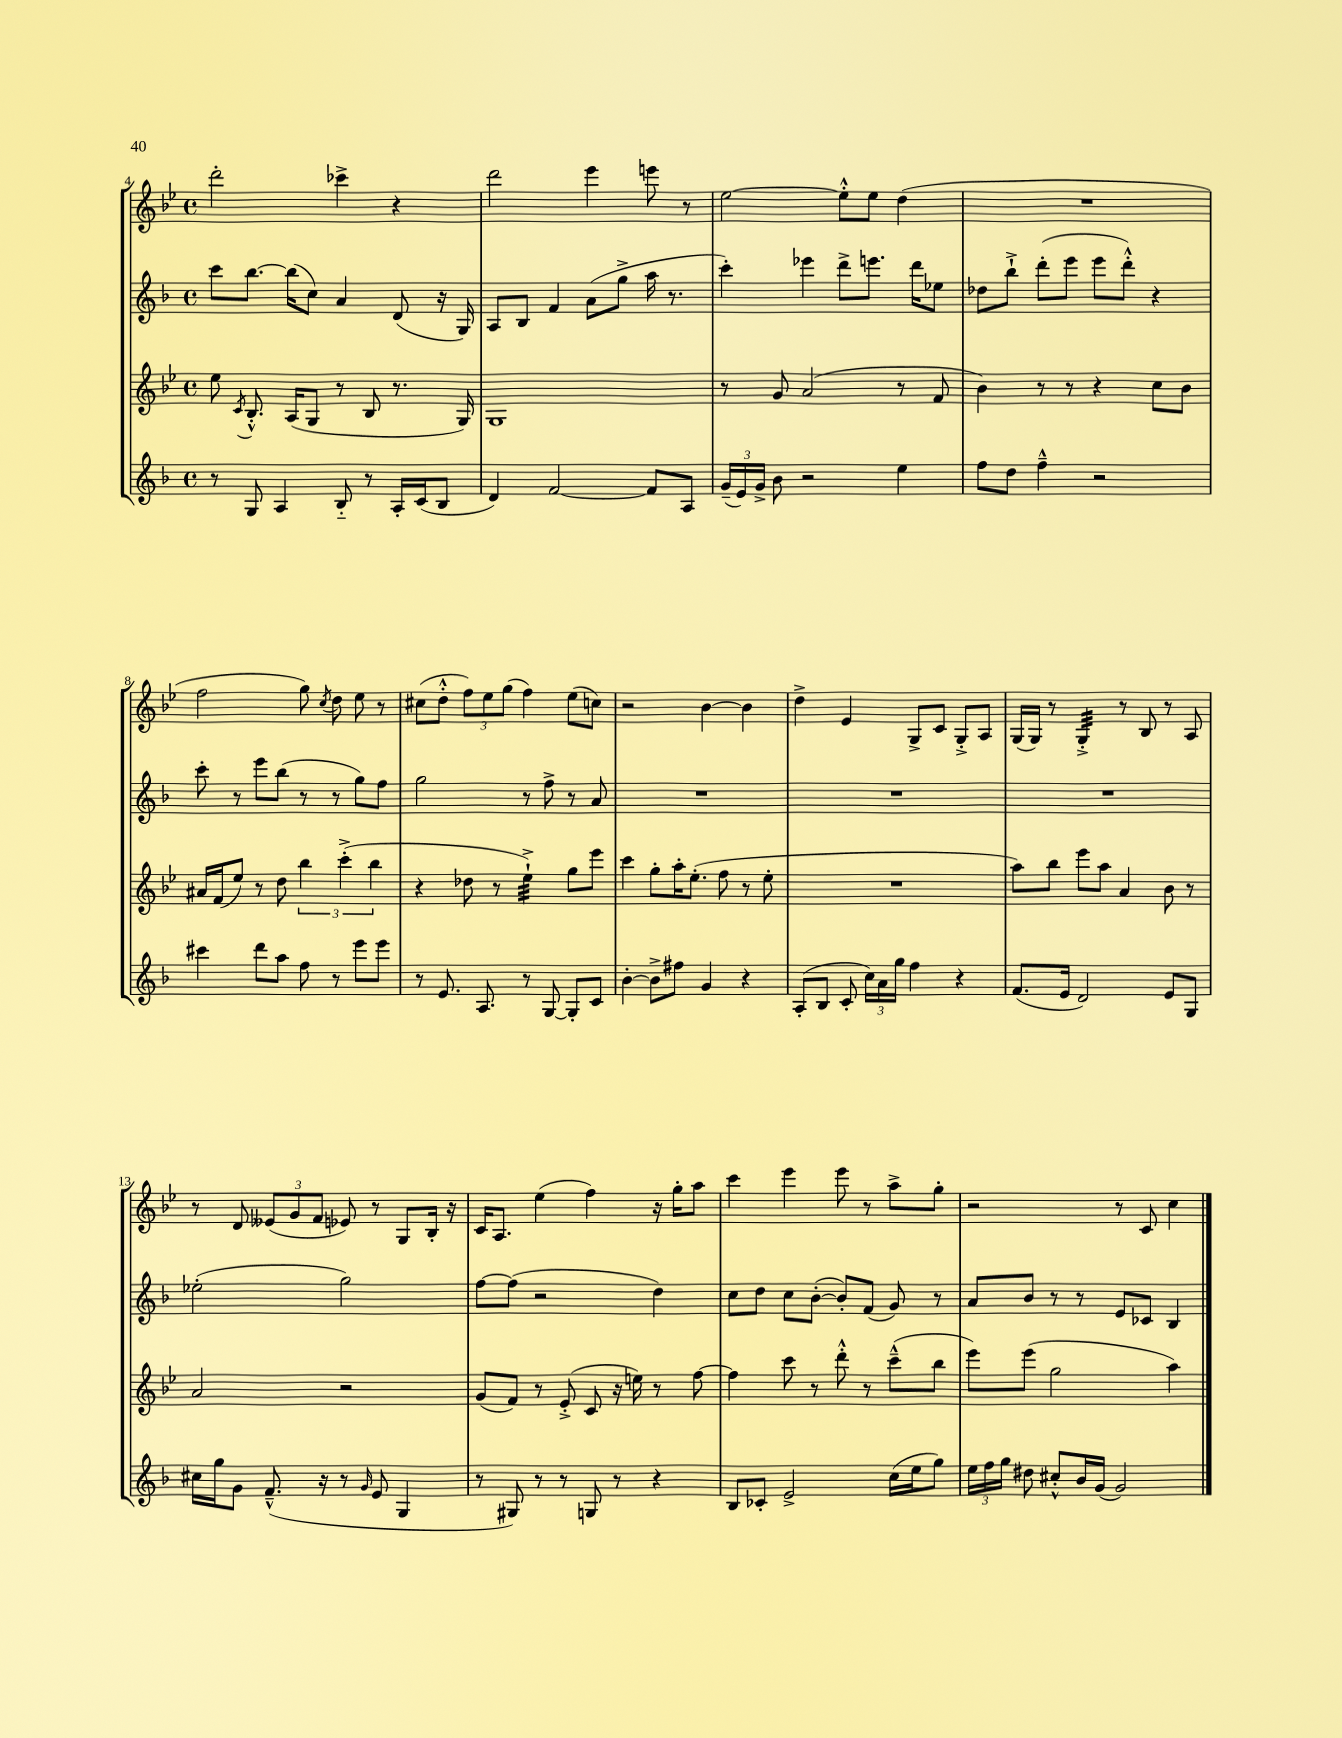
<<
\new StaffGroup <<
\new Staff = "s0" {
    \clef treble \key bes \major \defaultTimeSignature \time 4/4
    \autoBeamOff d'''2-. ces'''4-> r4 |
    d'''2 ees'''4 e'''8 r8 |
    ees''2~ ees''8[-.-^ ees''8] d''4( |
    R1 |
    f''2 g''8) \acciaccatura { c''8 } d''8 ees''8 r8 |
    cis''8[( d''8]-.-^ \tuplet 3/2 { f''8[) ees''8 g''8]( } f''4) ees''8[( c''8]) |
    r2 bes'4~ bes'4 |
    d''4-> ees'4 g8[-> c'8] g8[-.-> a8] |
    g16[( g16]) r8 g4:32-.-> r8 bes8 r8 a8 |
    r8 d'8 \tuplet 3/2 { eeses'8[( g'8 f'8] } ees'8) r8 g8[ bes16]-. r16 |
    c'16[ a8.] ees''4( f''4) r16 g''16[-. a''8] |
    c'''4 ees'''4 ees'''8 r8 a''8[-> g''8]-. |
    r2 r8 c'8 c''4 \bar "|." |
}
\new Staff = "s1" {
    \clef treble \key f \major \defaultTimeSignature \time 4/4
    \autoBeamOff c'''8[ bes''8.]~ bes''16[( c''8]) a'4 d'8( r16 g16) |
    a8[ bes8] f'4 a'8[( g''8]-> a''16 r8. |
    c'''4-.) ees'''4 d'''8[-> e'''8.] d'''16[ ees''8] |
    des''8[ bes''8]-!-> d'''8[-.( e'''8] e'''8[ d'''8]-.-^) r4 |
    c'''8-. r8 e'''8[ bes''8]( r8 r8 g''8[) f''8] |
    g''2 r8 f''8-> r8 a'8 |
    R1 |
    R1 |
    R1 |
    ees''2-.( g''2) |
    f''8[~ f''8]( r2 d''4) |
    c''8[ d''8] c''8[ bes'8]~-.( bes'8[-.) f'8]( g'8) r8 |
    a'8[ bes'8] r8 r8 e'8[ ces'8] bes4 \bar "|." |
}
\new Staff = "s2" {
    \clef treble \key bes \major \defaultTimeSignature \time 4/4
    \autoBeamOff ees''8 \acciaccatura { c'8 } bes8.-.-^ a16[( g8] r8 bes8 r8. g16) |
    g1 |
    r8 g'8 a'2( r8 f'8 |
    bes'4) r8 r8 r4 c''8[ bes'8] |
    ais'16[ f'16( ees''8]) r8 d''8 \tuplet 3/2 { bes''4 c'''4-.->( bes''4 } |
    r4 des''8 r8 ees''4:32-!->) g''8[ ees'''8] |
    c'''4 g''8[-. a''16-. ees''8.]-.( f''8 r8 ees''8-. |
    R1 |
    a''8[) bes''8] ees'''8[ a''8] a'4 bes'8 r8 |
    a'2 r2 |
    g'8[( f'8]) r8 ees'8-.->( c'8 r16 e''16) r8 f''8~ |
    f''4 c'''8 r8 d'''8-.-^ r8 c'''8[---^( bes''8] |
    ees'''8[) ees'''8]( g''2 a''4) \bar "|." |
}
\new Staff = "s3" {
    \clef treble \key f \major \defaultTimeSignature \time 4/4
    \autoBeamOff r8 g8 a4 bes8-_ r8 a16[-. c'16( bes8] |
    d'4) f'2~ f'8[ a8] |
    \tuplet 3/2 { g'16[--( e'16) g'16]-> } bes'8 r2 e''4 |
    f''8[ d''8] f''4---^ r2 |
    cis'''4 d'''8[ a''8] f''8 r8 e'''8[ e'''8] |
    r8 e'8. a8. r8 g8~ g8[-. c'8] |
    bes'4~-. bes'8[-> fis''8] g'4 r4 |
    a8[-.( bes8] c'8-. \tuplet 3/2 { c''16[) a'16 g''16] } f''4 r4 |
    f'8.[( e'16] d'2) e'8[ g8] |
    cis''16[ g''16 g'8] f'8.---^( r16 r8 \grace { g'16 } e'8 g4 |
    r8 gis8) r8 r8 g8 r8 r4 |
    bes8[ ces'8]-. e'2-> c''16[( e''16 g''8]) |
    \tuplet 3/2 { e''16[ f''16 g''16] } dis''8 cis''8[-.-^ bes'16 g'16]( g'2) \bar "|." |
}
>>
>>
\layout { \context { \Score currentBarNumber = #4 } }
